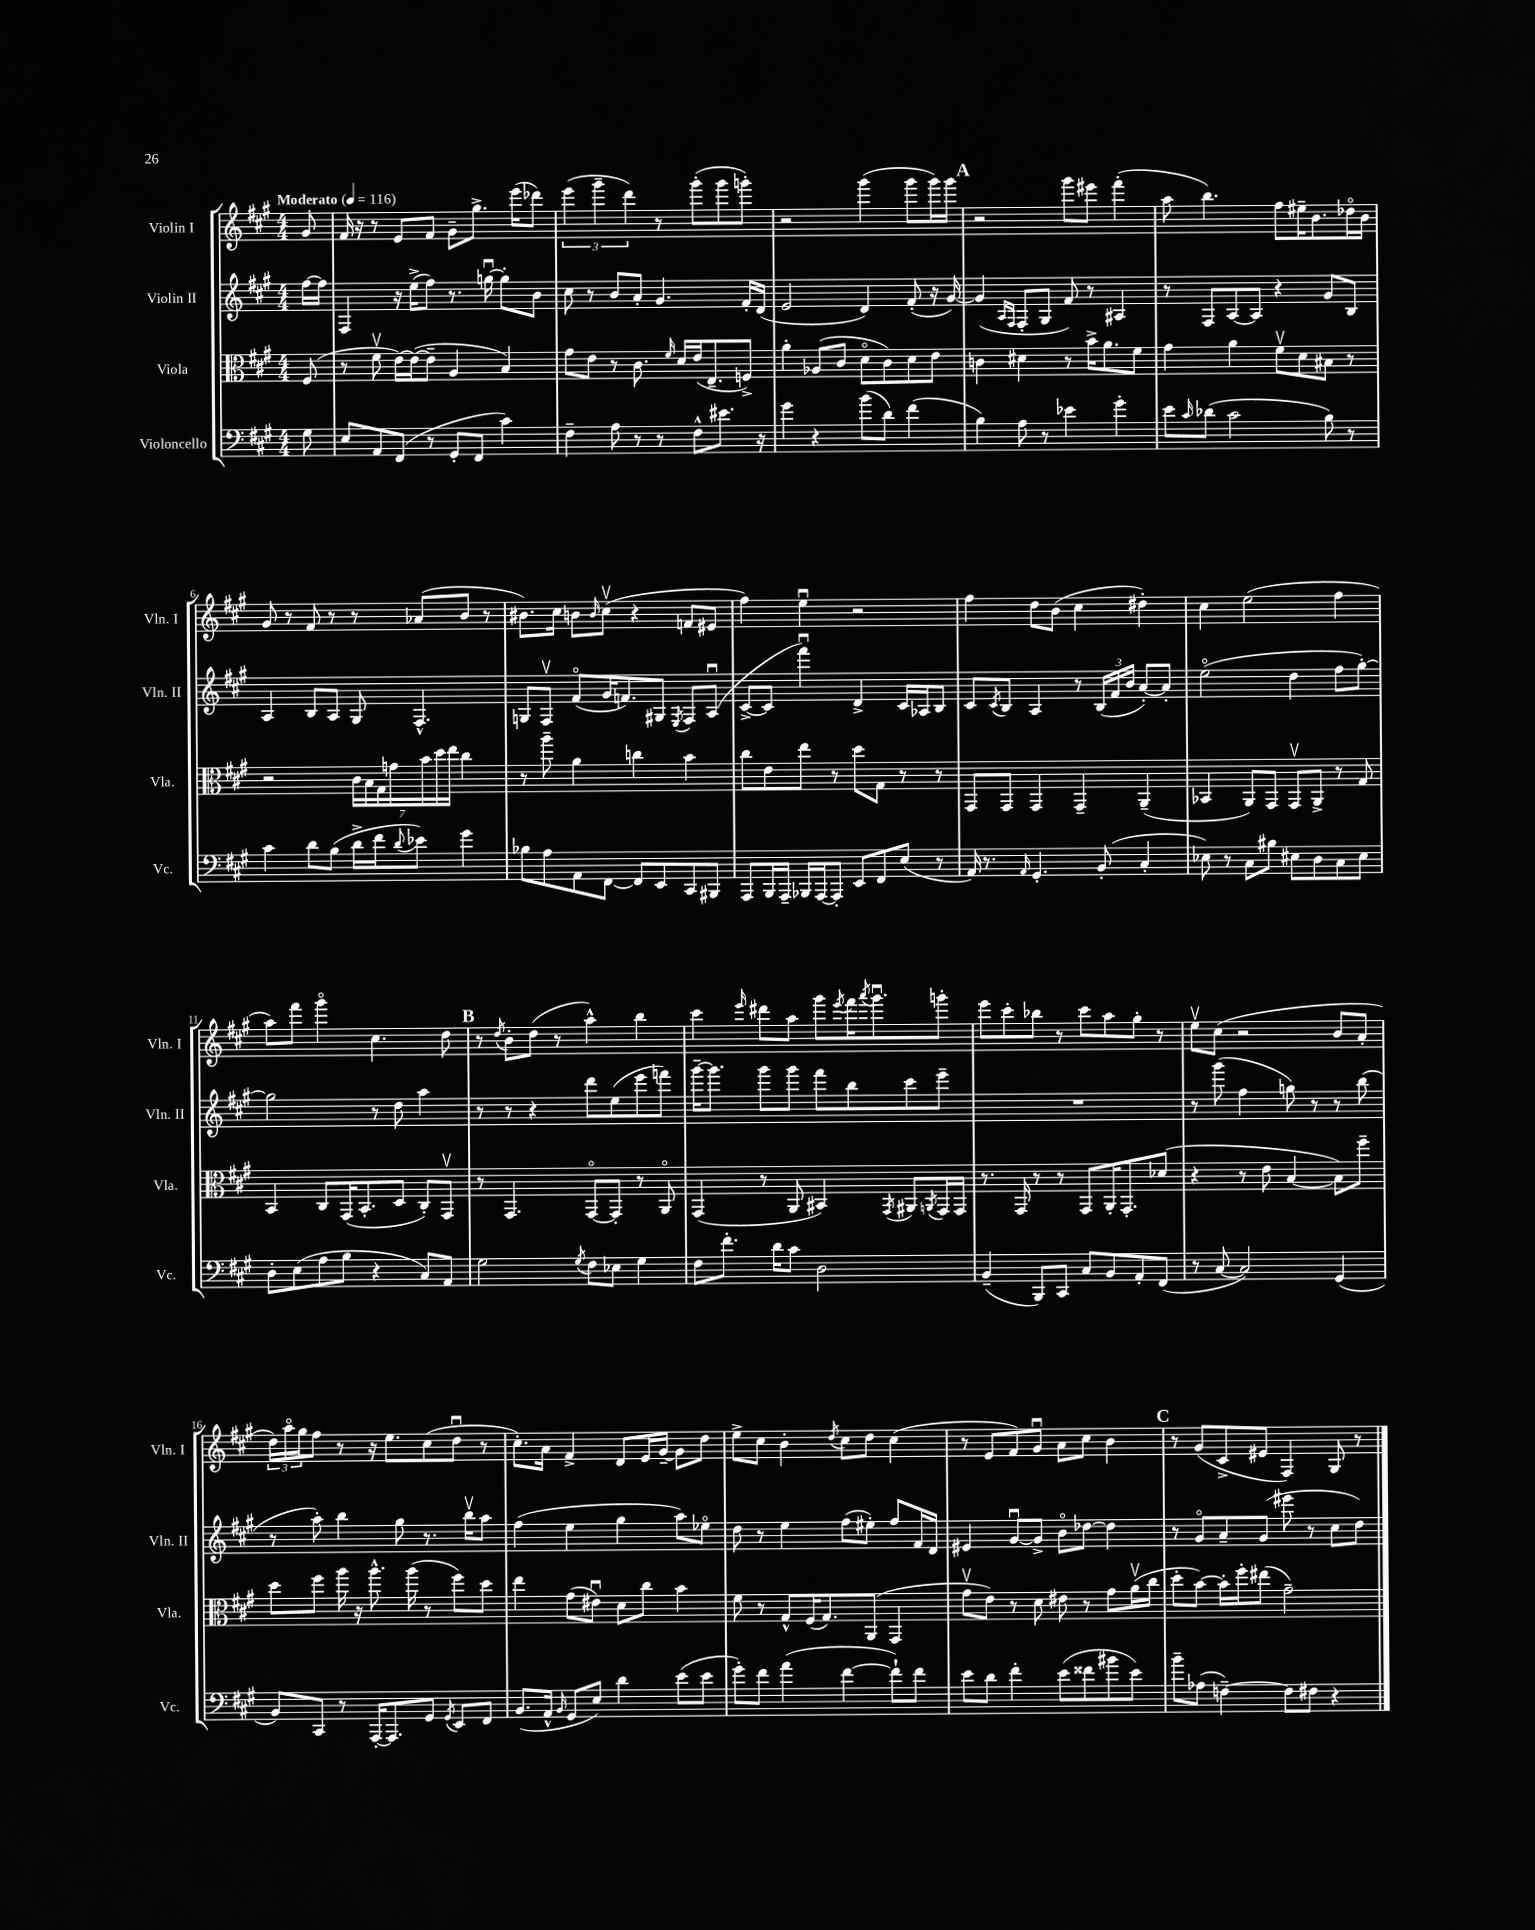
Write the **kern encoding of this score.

**kern	**kern	**kern	**kern
*staff4	*staff3	*staff2	*staff1
*clefF4	*clefC3	*clefG2	*clefG2
*k[f#c#g#]	*k[f#c#g#]	*k[f#c#g#]	*k[f#c#g#]
*M4/4	*M4/4	*M4/4	*M4/4
*MM116	*MM116	*MM116	*MM116
8G#	(8F#	[16ff#	8g#
.	.	16ff#]	.
=	=	=	=
8E	8r	4F#	16f#
.	.	.	16r
8AA	8f#v	.	8r
(8FF#	[16e)	16r	8e
.	(16e_	(16ee^	.
8r	8e~]	8ff#)	8f#
8GG#'	4A	8.r	8g#~
8FF#	.	.	8.gg#^
.	.	[16ggu	.
4c#)	4B)	8gg']	.
.	.	.	(16eee
.	.	8b	8ddd-)
=	=	=	=
4F#~	8g#	8cc#	(6eee
.	8e	8r	.
.	.	.	6ggg#~
8A	8r	8b	.
.	.	.	6ddd)
8r	8.c#	8a'	.
8r	.	4.g#	8r
.	16qqf#	.	.
.	16d	.	.
8F#^^	(16e	.	(8ggg#'
.	8.E~	.	.
8.e#	.	.	8ggg#
.	8F^)	16f#'	8ggg')
16r	.	(16d	.
=	=	=	=
4g#	4a'	2e	2r
4r	(8A-	.	.
.	8c#	.	.
(8b	8do	4d)	(4ggg#
8d)	8c#)	.	.
(4f#	8d	(8f#'	8ggg#
.	8e	16r	16ggg#)
.	.	[16g#)	16ggg#
=	=	=	=
4B)	4c	(4g#]	2r
.	.	16qqA	.
.	.	16qqF#	.
8A	4d#	8F#'	.
8r	.	8G#	.
4e-	8r	8f#)	8ggg#
.	16b^	8r	8eee#
.	8.a	.	.
4g#'	.	4A#	(4fff#'
.	8f#	.	.
=	=	=	=
8e	4g#	8r	8aa
16qqc#	.	.	.
(8d-	.	8F#	4.bb)
2c#	4a	[8A	.
.	.	8A]	.
.	8f#v	4r	8ff#
.	8d	.	16ee#~
.	.	.	8.b
8B)	8B#	8g#	.
8r	8r	8B	16dd-o
.	.	.	16b
=	=	=	=
4c#	2r	4A	8g#
.	.	.	8r
8d	.	8B	8f#
(8B	.	8A	8r
16d^	28c#	8G#	8r
.	28B	.	.
16f#	.	.	.
.	28G#	.	.
.	28g	.	.
8qqd	.	.	.
8e-)	.	4.F#^^	(8a-
.	28b	.	.
.	28dd	.	.
.	28ee	.	.
4g#	4cc#	.	8b
.	.	.	8r
=	=	=	=
8B-	8r	8G	8.b#)
8A	8aa~	8F#v	.
.	.	.	16cc#
8AA	4a	(8f#o	8b
.	.	.	16qqb
[8FF#	.	16g#	(8cc#v
.	.	8.f)	.
8FF#]	4cc	.	4r
8EE	.	8G#	.
.	.	8qE	.
8CC#	4b	8F#	8f
8BBB#	.	(8Au	8e#
=	=	=	=
8AAA	8cc#	[8c#^	4ff#)
16BBB	8e	8c#]	.
16AAA~	.	.	.
16BBB-	8ee	4fff#u)	4eeu
[16AAA	.	.	.
8AAA']	8r	.	.
8EE	8dd	4d^	2r
8FF#	8G#	.	.
(8E	8r	16c#	.
.	.	16A-	.
8r	8r	8B	.
=	=	=	=
16AA)	8GG#	8c#	4ff#
8.r	.	.	.
.	.	8qc#	.
.	8GG#	8B	.
16qqAA	.	.	.
4.GG#'	4GG#	4A	8dd
.	.	.	(8b
.	4GG#~	8r	4cc#
(8BB'	.	(24B	.
.	.	24f#	.
.	.	24b	.
4C#'	(4AA~	[8a')	4dd#')
.	.	8a']	.
=	=	=	=
8E-)	4BB-	(2eeo	4cc#
8r	.	.	.
8C#	8AA)	.	(2ee
8B#	8GG#	.	.
8E#	8GG#v	4dd	.
8D	8AA^	.	.
8C#	8r	8ff#	4ff#
8E#	8G#	[8gg#')	.
=	=	=	=
8D'	4BB	2gg#]	8aa)
(8E	.	.	8fff#
8A	8C#	.	4ggg#o
8B	(16GG#	.	.
.	8.BB'	.	.
4r	.	8r	4.cc#
.	8D	8dd	.
8C#)	8C#')	4aa	.
8AA	8GG#v	.	8dd
=	=	=	=
2G#	8r	8r	8r
.	.	.	8qdd
.	4.GG#	8r	8b'
.	.	4r	(8dd
.	.	.	8r
8qG#	.	.	.
8F#	[8GG#o	8ddd	4aa^^)
8E-	8GG#']	(8ee	.
4G#	8r	8eee	4bb
.	8AAo	8fff)	.
=	=	=	=
8F#	(4GG#	[16ggg#~	4ccc#
.	.	8.ggg#]	.
8.f#'	.	.	.
.	.	.	16qqeee
.	8r	8ggg#	8ddd#
16d	.	.	.
8c#	8AA	8ggg#	8aa
2D	4BB#)	8fff#	8ggg#
.	.	.	8qeee
.	.	8bb	16fff#
.	.	.	8qaaa
.	.	.	8.ggg#u
.	8qGG#	.	.
.	8AA#	8ccc#	.
.	8qAA	.	.
.	16GG#	8eee~	8ggg'
.	16GG#	.	.
=	=	=	=
(4BB~	8.r	1r	8eee
.	.	.	8ccc#'
.	16GG#	.	.
8BBB)	8r	.	8bb-
8CC#	8r	.	8r
8C#	8GG#	.	8ccc#
8BB	16AA'	.	8aa
.	8.GG#'	.	.
8AA'	.	.	8gg#'
(8FF#	(8d-	.	8r
=	=	=	=
8r	4r	8r	8eev
[8C#	.	(8ggg#	(8cc#
2C#])	8r	4ff#	2r
.	8e	.	.
.	[4B	8gg)	.
.	.	8r	.
(4GG#	8B])	8r	8b
.	8ff#~	(8bb	8a'
=	=	=	=
8BB)	8dd	8r	24dd)
.	.	.	24aao
.	.	.	24gg#
8CC#	8ff#	8aa')	8ff#
8r	16aa	4bb	8r
.	16r	.	.
[16AAA'	8.aa^^	.	16r
8.AAA]	.	.	8.ee
.	.	8gg#	.
.	(16aa	.	.
8GG#	8r	8.r	(8cc#
8qGG#	.	.	.
8EE	8ff#)	.	8ddu
.	.	16bbv	.
8FF#	8dd	8aa	8r
=	=	=	=
(8.BB	4ee	(4ff#	8.cc#')
16AA^^	.	.	16a
16qqBB	.	.	.
8GG#	(8g#	4ee	4f#^
8E)	8e#u)	.	.
4d	8d	4gg#	8d
.	8cc#	.	16e
.	.	.	[16g#~
(8e	4b	8aa)	8g#]
8e	.	8ee-o	8dd
=	=	=	=
8g#')	8f#	8dd	8ee^
8f#	8r	8r	8cc#
(4a	8G#^^	4ee	4b'
.	(16F#	.	.
.	8.G#)	.	.
.	.	.	8qdd
[4f#	.	(8ff#	8cc#
.	(8AA	8ee#')	8dd
8f#`])	4GG#	8ff#	(4cc#
8f#	.	16f#	.
.	.	16d	.
=	=	=	=
8e	8g#v	4e#	8r
8d	8e)	.	8e
4f#'	8r	[8g#u	8f#)
.	8d	8g#^]	8g#u
(8e	8e#	8bo	8a
8f##	8r	[8dd-	8cc#
8b#	8g#	4dd-]	4b
8e)	(16av	.	.
.	16cc#	.	.
=	=	=	=
8b~	8dd'	8r	8r
(8A-	[8b)	8g#o	(8g#
[4F~)	16b']	8a~	8c#^
.	16ff#'	.	.
.	(8ee#	(8g#	8e#
8F]	2g#~)	8eee#	4F#)
8F#	.	8r	.
4r	.	8cc#	8G#
.	.	8dd)	8r
==	==	==	==
*-	*-	*-	*-
